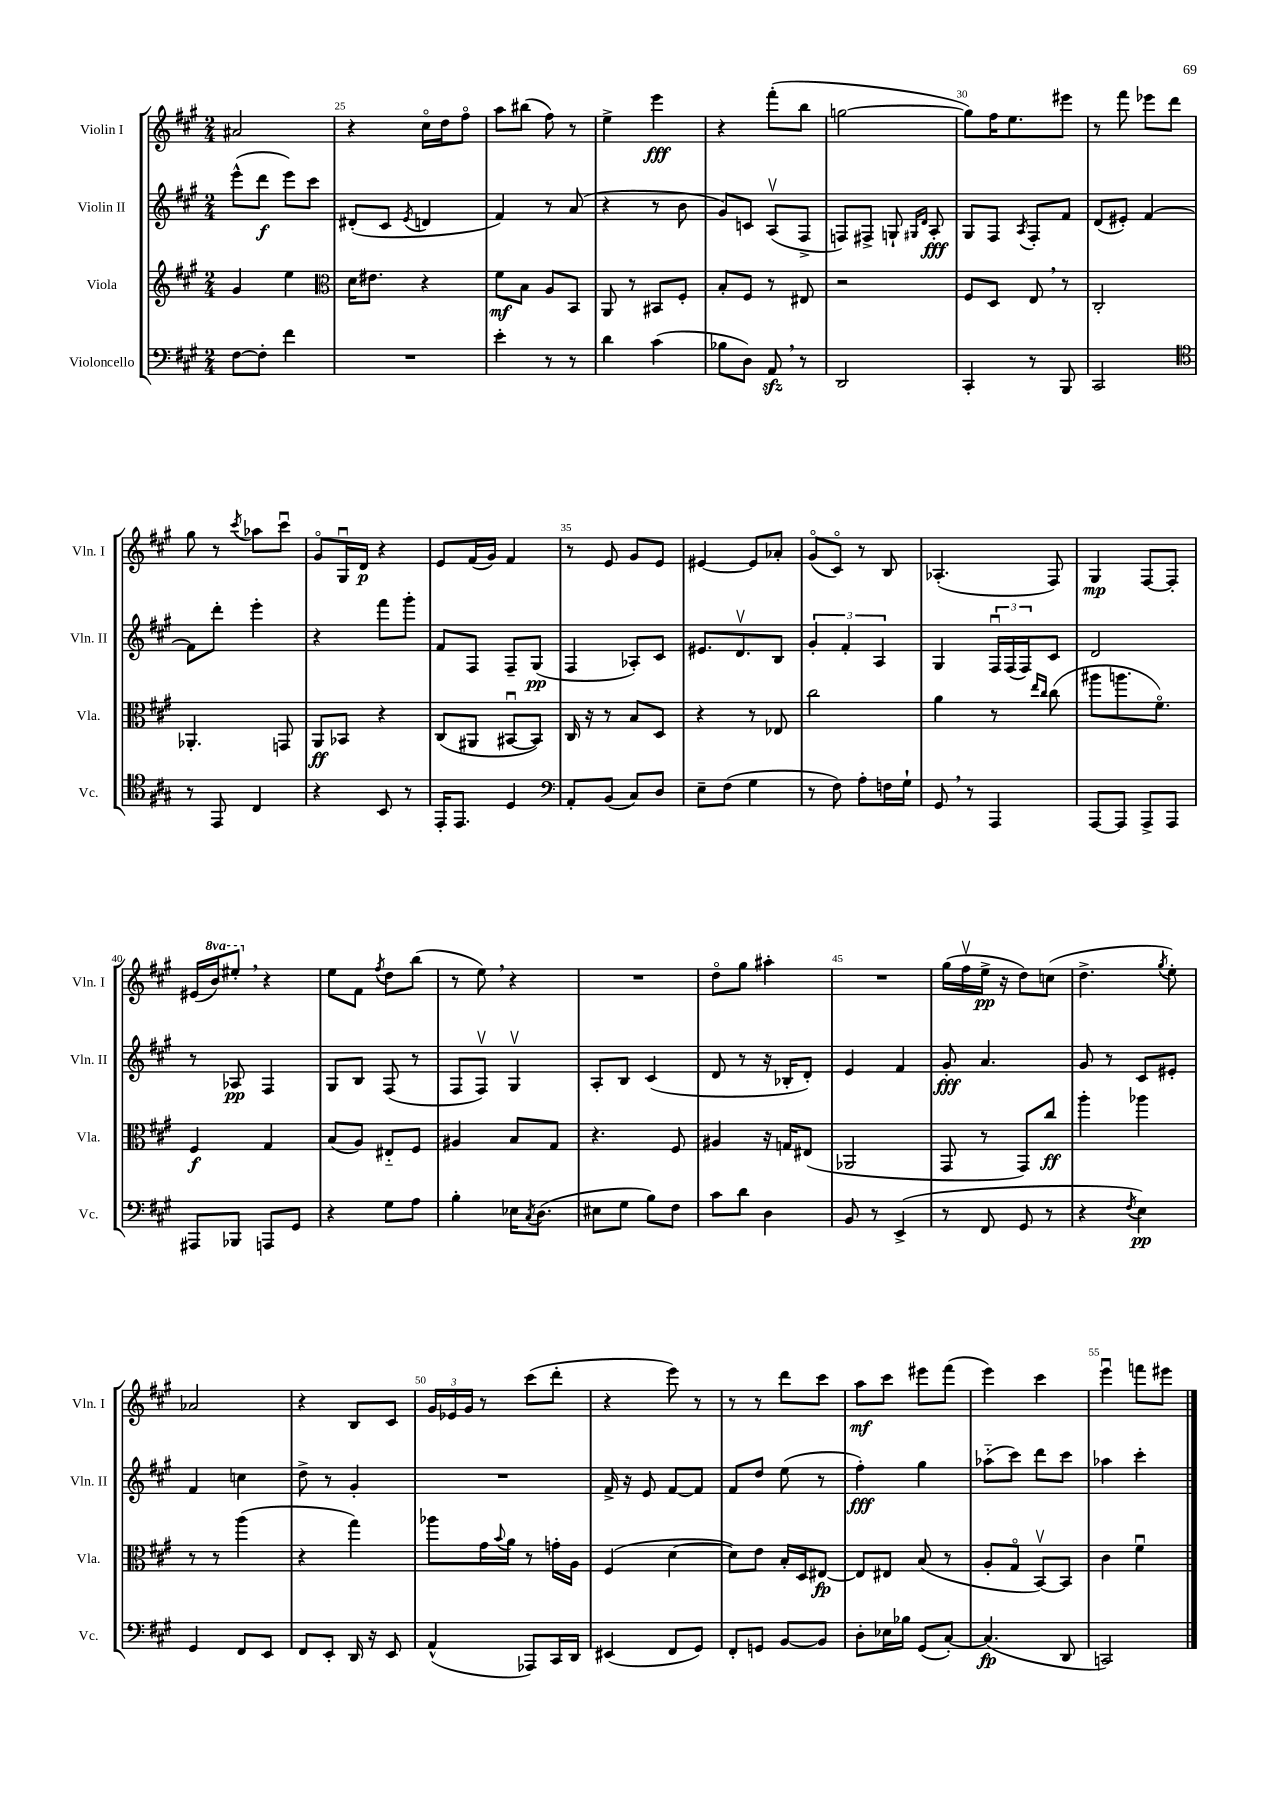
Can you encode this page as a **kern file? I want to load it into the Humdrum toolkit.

**kern	**kern	**kern	**kern
*staff4	*staff3	*staff2	*staff1
*clefF4	*clefG2	*clefG2	*clefG2
*k[f#c#g#]	*k[f#c#g#]	*k[f#c#g#]	*k[f#c#g#]
*M2/4	*M2/4	*M2/4	*M2/4
[8F#\L	4g#/	(8eee^^\L	2a#/
8F#'\]J	.	8ddd\J	.
4f#\	4ee\	8eee\L)	.
.	.	8ccc#\J	.
=	=	=	=
*	*clefC3	*	*
2r	16d\LK	(8d#'/L	4r
.	8.e#\J	.	.
.	.	8c#/J	.
.	.	8qe/	.
.	4r	4d/	16cc#o\LL
.	.	.	16dd\J
.	.	.	8ff#o\J
=	=	=	=
4e'\	8f#\L	4f#/)	8aa\L
.	8B\J	.	(8bb#\J
8r	8A/L	8r	8ff#\)
8r	8BB/J	(8a/	8r
=	=	=	=
4d\	8AA/	4r	4ee^\
.	8r	.	.
(4c#\	8BB#/L	8r	4eee\
.	8F#'/J	8b\	.
=	=	=	=
8B-\L	8B'/L	8g#/L)	4r
8D\J)	8F#/J	8c/J	.
8AA/	8r	(8Av/L	(8fff#'\L
8r	8E#/	8F#^/J	8bb\J
=	=	=	=
2DD/	2r	8F/L)	[2gg\
.	.	8F#^/J	.
.	.	8G`/	.
.	.	16qqG#/LL	.
.	.	16qqd/JJ	.
.	.	8A'/	.
=	=	=	=
4CC#'/	8F#/L	8G#/L	8gg\]L)
.	8D/J	8F#/J	16ff#\K
.	.	.	8.ee\
.	.	8qA/	.
8r	8E/	8F#'/L	.
8BBB/	8r	8f#/J	8eee#\J
=	=	=	=
2CC#/	2C#'/	(8d/L	8r
.	.	8e#'/J)	8fff#\
.	.	[4f#/	8eee-\L
.	.	.	8ddd\J
=	=	=	=
*clefC4	*	*	*
8r	4.AA-'/	8f#\]L	8gg#\
8EE/	.	8ddd'\J	8r
.	.	.	8qccc#/
4C#/	.	4eee'\	8aa-\L
.	8GG/	.	8ccc#u\J
=	=	=	=
4r	8AA/L	4r	8g#o/L
.	8BB-/J	.	16G#u/L
.	.	.	16d/JJ
8BB/	4r	8fff#\L	4r
8r	.	8ggg#'\J	.
=	=	=	=
16EE'/LK	(8C#/L	8f#/L	8e/L
8.EE/J	.	.	.
.	8AA#/J	8F#/J	(16f#/L
.	.	.	16g#/JJ)
4D/	[8BB#u/L	8F#~/L	4f#/
.	8BB#/]J)	(8G#/J	.
=	=	=	=
*clefF4	*	*	*
8AA'/L	16C#/	4F#/	8r
.	16r	.	.
(8BB/J	8r	.	8e/
8C#/L)	8B/L	8A-'/L)	8g#/L
8D/J	8D/J	8c#/J	8e/J
=	=	=	=
8E~\L	4r	8.e#/L	[4e#/
(8F#\J	.	.	.
.	.	8.dv/	.
4G#\	8r	.	8e#/]L
.	8E-/	8B/J	8a-'/J
=	=	=	=
8r	2cc#\	6g#'/	(8g#o/L
8F#\)	.	.	8c#o/J)
.	.	6f#'/	.
8A'\L	.	.	8r
.	.	6A/	.
16F\L	.	.	8B/
16G#`\JJ	.	.	.
=	=	=	=
8GG#/	4a\	4G#/	(4.A-'/
8r	.	.	.
4AAA/	8r	24F#u/LL	.
.	.	(24F#/	.
.	.	24F#/J)	.
.	16qqee/LL	.	.
.	16qqcc#/JJ	.	.
.	(8cc#\	8c#/J	8F#/)
=	=	=	=
[8AAA/L	8aa#\L	2d/	4G#/
8AAA/]J	8.aa\	.	.
8AAA^/L	.	.	[8F#/L
.	8.f#o\J)	.	.
8AAA/J	.	.	8F#'/]J
=	=	=	=
8AAA#/L	4F#/	8r	(16e#/LL
.	.	.	16bb/J)
8BBB-/J	.	8A-/	8eee#'/J
8AAA/L	4G#/	4F#/	4r
8GG#/J	.	.	.
=	=	=	=
4r	(8B/L	8G#/L	8ee\L
.	8A/J)	8B/J	8f#\J
.	.	.	8qff#/
8G#\L	8E#'~/L	(8F#/	8dd\L
8A\J	8F#/J	8r	(8bb\J
=	=	=	=
4B'\	4A#/	8F#/L	8r
.	.	8F#v/J)	8ee\)
16E-\LK	8B/L	4G#v/	4r
8qC#/	.	.	.
(8.D\J	.	.	.
.	8G#/J	.	.
=	=	=	=
8E#\L	4.r	8A'/L	2r
8G#\J	.	8B/J	.
8B\L)	.	(4c#/	.
8F#\J	8F#/	.	.
=	=	=	=
8c#\L	4A#/	8d/	8ddo\L
8d\J	.	8r	8gg#\J
4D\	16r	16r	4aa#'\
.	16G/LK	16B-'/LK	.
.	(8E#/J	8d'/J)	.
=	=	=	=
8BB/	2AA-/	4e/	2r
8r	.	.	.
(4EE^/	.	4f#/	.
=	=	=	=
8r	8GG#/	8g#'/	(16gg#\LL
.	.	.	16ff#v\
8FF#/	8r	4.a/	16ee^\JJ
.	.	.	16r
8GG#/	8GG#/L)	.	8dd\L)
8r	8cc#/J	.	(8cc\J
=	=	=	=
4r	4aa'\	8g#/	4.dd^\
.	.	8r	.
8qF#/	.	.	.
4E\)	4aa-\	8c#/L	.
.	.	.	8qgg#/
.	.	8e#'/J	8ee'\)
=	=	=	=
4GG#/	8r	4f#/	2a-/
.	8r	.	.
8FF#/L	(4aa\	4cc\	.
8EE/J	.	.	.
=	=	=	=
8FF#/L	4r	8dd^\	4r
8EE'/J	.	8r	.
16DD/	4gg#\)	4g#'/	8B/L
16r	.	.	.
8EE/	.	.	8c#/J
=	=	=	=
(4AA^^/	8aa-\L	2r	24g#/LL
.	.	.	24e-/
.	.	.	24g#/JJ
.	16g#\L	.	8r
.	8qqb/	.	.
.	16a\JJ	.	.
8AAA-/L)	8r	.	(8ccc#\L
16CC#/L	16g'\LL	.	8ddd'\J
16DD/JJ	16A\JJ	.	.
=	=	=	=
(4EE#/	(4F#/	16f#^/	4r
.	.	16r	.
.	.	8e/	.
8FF#/L	[4d\	[8f#/L	8eee\)
8GG#/J)	.	8f#/]J	8r
=	=	=	=
8FF#'/L	8d\]L)	8f#/L	8r
8GG/J	8e\J	8dd/J	8r
[8BB/L	16B'/LL	(8ee\	8ddd\L
.	16D/J	.	.
8BB/]J	[8E#/J	8r	8ccc#\J
=	=	=	=
8D'\L	8E#/]L	4ff#'\)	8aa\L
16E-\L	8E#/J	.	8ccc#\J
16B-\JJ	.	.	.
(8GG#/L	(8B/	4gg#\	8eee#\L
[8C#'/J)	8r	.	(8fff#\J
=	=	=	=
(4.C#/]	8A'/L	(8aa-'~\L	4eee\)
.	8G#o/J	8ccc#\J)	.
.	[8BBv/L)	8ddd\L	4ccc#\
8DD/	8BB/]J	8ccc#\J	.
=	=	=	=
2CC/)	4c#\	4aa-\	4eeeu\
.	4f#u\	4ccc#'\	8fff\L
.	.	.	8eee#\J
==	==	==	==
*-	*-	*-	*-
